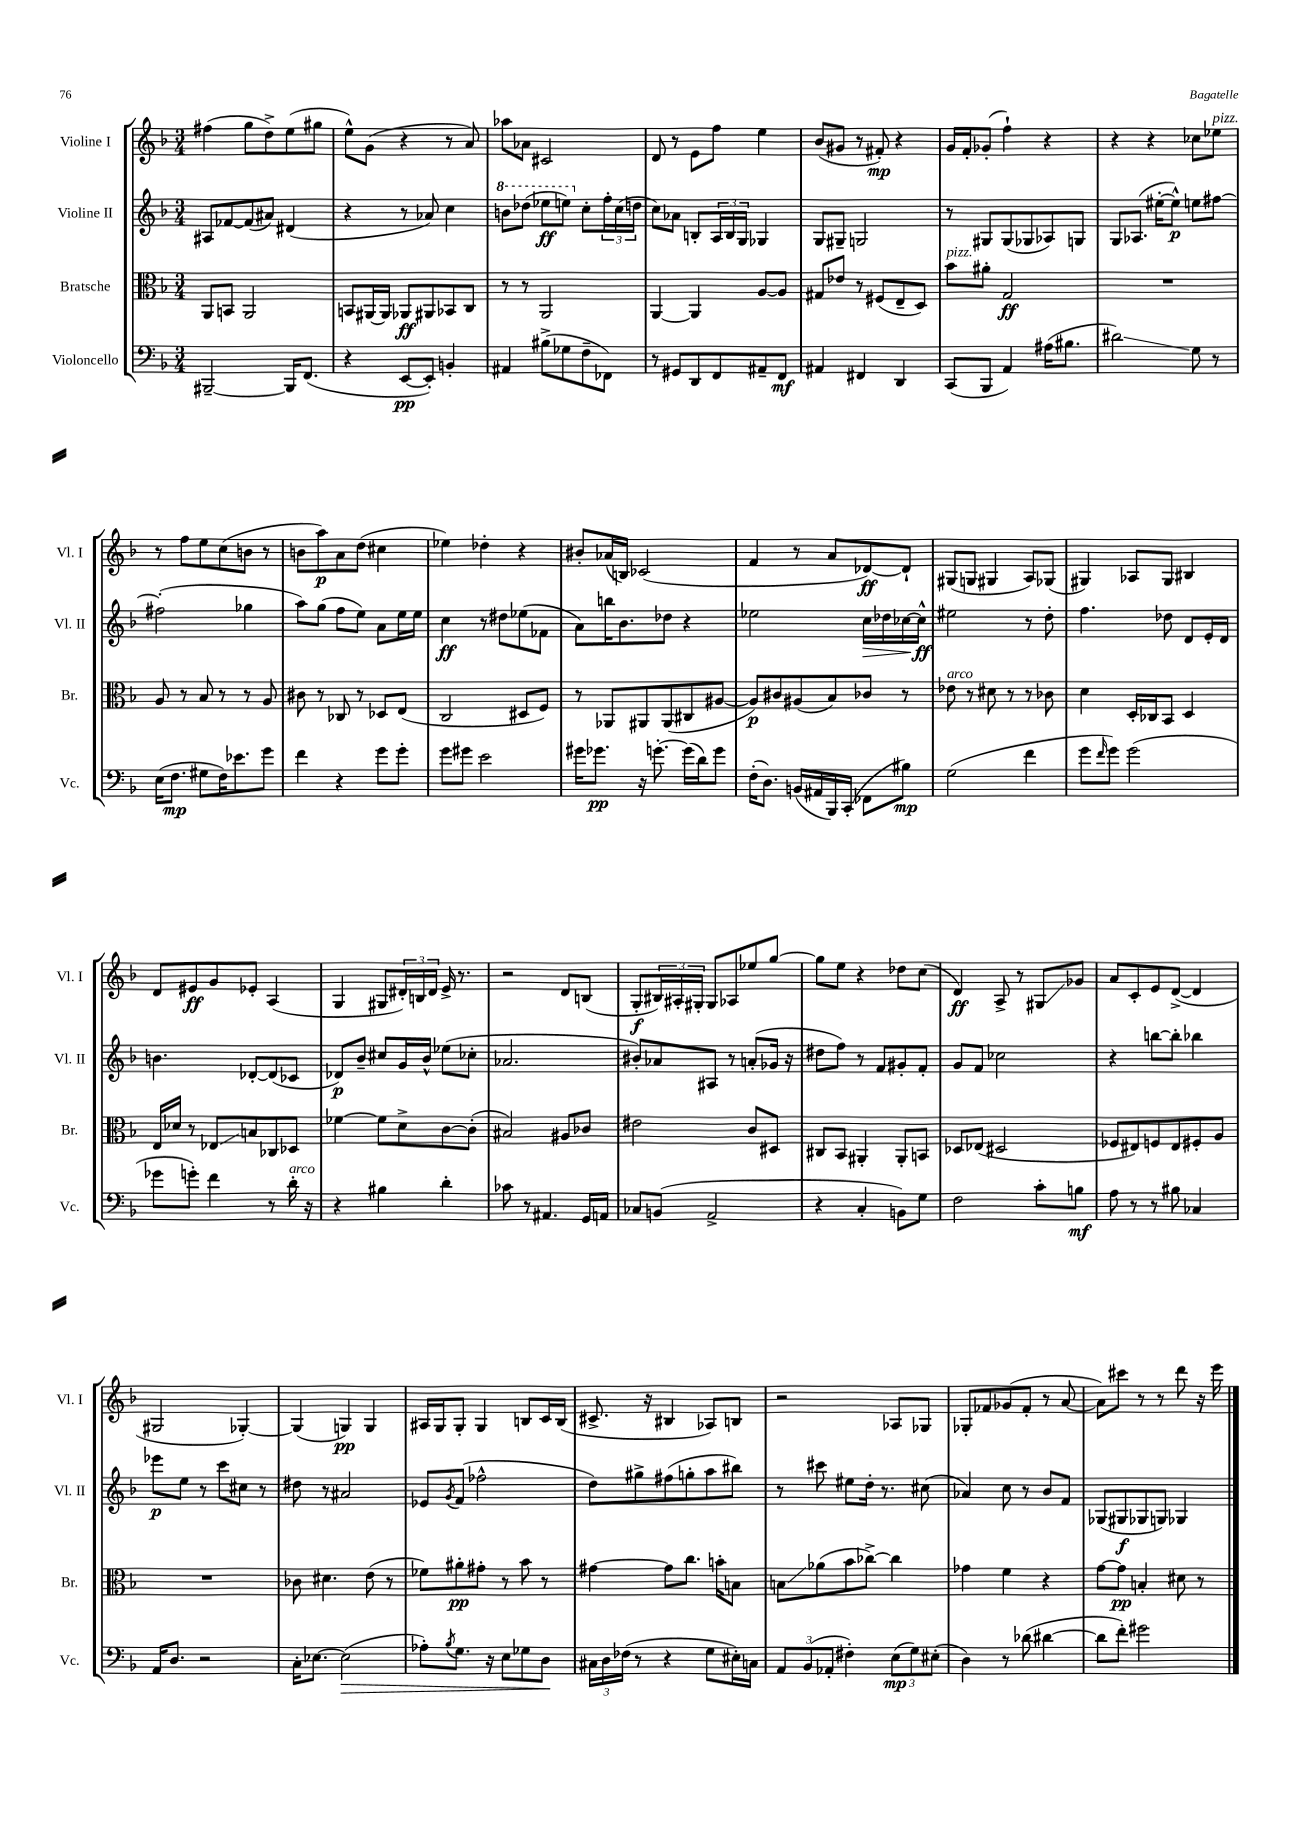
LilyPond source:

<<
\new StaffGroup <<
\new Staff = "s0" \with { instrumentName = "Violine I" shortInstrumentName = "Vl. I" } {
    \clef treble \key f \major \numericTimeSignature \time 3/4
    fis''4( g''8 d''8->) e''8( gis''8 |
    e''8-^) g'8( r4 r8 a'8) |
    aes''8 aes'8 cis'2 |
    d'8 r8 e'8 f''8 e''4 |
    bes'8( gis'8 r8 fis'8-.\mp) r4 |
    g'16 f'16-. ges'8-.( f''4-!) r4 |
    r4 r4 ces''8 ees''8^\markup { \italic "pizz." } |
    r8 f''8 e''8 c''8( b'8 r8 |
    b'8 a''8\p) a'8 d''8( cis''4 |
    ees''4) des''4-. r4 |
    bis'8-. aes'16( b16) ces'2( |
    f'4 r8 a'8 des'8~\ff) des'8-! |
    gis8( g8 gis4 a8) ges8( |
    gis4) aes8 gis8 bis4 |
    d'8 eis'8\ff g'8 ees'8-. a4( |
    g4 gis8 \tuplet 3/2 { dis'16-.) b16 dis'16 } e'16-> r8. |
    r2 d'8 b8( |
    g8-.\f \tuplet 3/2 { bis16) ais16-. gis16-. } gis8 aes8 ees''8 g''8~ |
    g''8 e''8 r4 des''8 c''8( |
    d'4\ff) a8-> r8 gis8\glissando ges'8 |
    a'8 c'8-. e'8 d'8~->( d'4 |
    gis2 ges4~-.) |
    ges4( g4\pp) g4 |
    ais16 g16 g8-. g4 b8 c'16 b16( |
    cis'8.-> r16 bis4 aes8) b8 |
    r2 aes8 ges8 |
    ges8-. fes'8 ges'8( fes'8-. r8 a'8~ |
    a'8) cis'''8 r8 r8 d'''8 r16 e'''16 \bar "|." |
}
\new Staff = "s1" \with { instrumentName = "Violine II" shortInstrumentName = "Vl. II" } {
    \clef treble \key f \major \numericTimeSignature \time 3/4
    ais8 fes'8~ fes'8( ais'8) dis'4( |
    r4 r8 aes'8) c''4 |
    \ottava #1 b''8 des'''8( ees'''8\ff e'''8) \ottava #0 c''8-. \tuplet 3/2 { f''16-. c''16( d''!16 } |
    c''8) aes'8 b8-. \tuplet 3/2 { a16 b16 g16 } ges4 |
    g8 gis8-- g2 |
    r8 gis8 gis8( ges8 aes8) g8 |
    g8 aes8.( eis''16~-. eis''8-^\p) e''8 fis''8~ |
    fis''2-.( ges''4 |
    a''8) g''8( f''8 e''8) a'8 e''16 e''16 |
    c''4\ff r8 dis''8 ees''8( fes'8 |
    a'8) b''16 bes'8. des''8 r4 |
    ees''2 c''16\> des''16 ces''16~\! ces''16-^\ff |
    eis''2 r8 d''8-. |
    f''4. des''8 d'8 e'16-. d'16 |
    b'4. des'8~-. des'8( ces'8 |
    des'8\p) bes'8-- cis''8 g'16 bes'16-^ ees''8( ces''8-. |
    aes'2. |
    bis'8-.) aes'8 ais8 r8 a'8-.( ges'16 r16 |
    dis''8 f''8) r8 f'8 gis'8-. f'8-. |
    g'8 f'8 ces''2 |
    r4 b''8~ b''8-. bes''4 |
    ees'''8\p e''8 r8 c'''8 cis''8 r8 |
    dis''8 r8 ais'2 |
    ees'8 \acciaccatura { g'8 } f'8( fes''2-^ |
    d''8) gis''8-> fis''8( g''8-. a''8 bis''8) |
    r8 cis'''8 eis''8 d''16-. r8. cis''8( |
    aes'4) c''8 r8 bes'8 f'8 |
    ges8( gis8\f ges8 g8) ges4 \bar "|." |
}
\new Staff = "s2" \with { instrumentName = "Bratsche" shortInstrumentName = "Br." } {
    \clef alto \key f \major \numericTimeSignature \time 3/4
    a,8 b,8 a,2 |
    b,8 ais,16~ ais,16 aes,8\ff ais,8 bes,8 c8 |
    r8 r8 a,2 |
    a,4~ a,4 a8~ a8 |
    gis8 ees'8 r8 fis8( e8-- d8) |
    bes'8^\markup { \italic "pizz." } ais'8-. g2\ff |
    R2. |
    a8 r8 bes8 r8 r8 a8 |
    cis'8 r8 ces8 r8 des8 e8( |
    c2 dis8 f8) |
    r8 aes,8 ais,8 ais,8( cis8 ais8~ |
    ais8\p) cis'8 ais8( bes8) ces'8 r8 |
    ees'8^\markup { \italic "arco" } r8 dis'8 r8 r8 ces'8 |
    d'4 d16-. ces16 bes,8 d4 |
    e16 des'16 r8 ees8\glissando b8 ces8 des8 |
    fes'4~ fes'8 d'8-> c'8~ c'8-.( |
    bis2) ais8 ces'8 |
    eis'2 c'8 dis8 |
    cis8 bes,8 ais,4-. ais,8-. b,8 |
    des8 ees8( dis2 |
    fes8 eis8) f8 eis8 fis8-. a8 |
    R2. |
    ces'8 dis'4. e'8( r8 |
    fes'8) ais'8-.\pp gis'8-. r8 bes'8 r8 |
    gis'4~ gis'8 c''8. b'16-. b8 |
    b8\glissando aes'8( bes'8 ces''8~->) ces''4 |
    ges'4 f'4 r4 |
    g'8~ g'8\pp b4-. dis'8 r8 \bar "|." |
}
\new Staff = "s3" \with { instrumentName = "Violoncello" shortInstrumentName = "Vc." } {
    \clef bass \key f \major \numericTimeSignature \time 3/4
    bis,,2~-- bis,,16 f,8.( |
    r4 e,8~\pp e,8-.) b,4-. |
    ais,4 bis8->( ges8 f8-- fes,8) |
    r8 gis,8 d,8 f,8 ais,8-- f,8\mf |
    ais,4 fis,4 d,4 |
    c,8( bes,,8 a,4) ais16( bis8. |
    dis'2\glissando) g8 r8 |
    e16( f8.\mp gis8 f16) ees'8. g'8 |
    f'4 r4 g'8 g'8-. |
    g'8 gis'8 e'2 |
    gis'16 ges'8.\pp r16 g'8.~-. g'16( d'16) g'8 |
    f16-.( d8.) b,16( ais,16 bes,,16) c,16-.( fes,8 bis8\mp) |
    g2( f'4 |
    g'8 \grace { f'16 } g'8) g'2( |
    ges'8 g'8-.) f'4 r8 d'16-.^\markup { \italic "arco" } r16 |
    r4 bis4 d'4-. |
    ces'8 r8 ais,4. g,16 a,16 |
    ces8 b,8( a,2-> |
    r4 c4-. b,8) g8 |
    f2 c'8-. b8\mf |
    a8 r8 r8 bis8 ces4 |
    a,16 d8. r2 |
    c16-. ees8.~ ees2\>( |
    aes8-.) \acciaccatura { bes8 } g8. r16 e8 ges8 d8\! |
    \tuplet 3/2 { cis16 d16 fes16( } r8 r4 g8 eis16-.) c16 |
    \tuplet 3/2 { a,8 bes,8( aes,8-. } fis4-.) \tuplet 3/2 { e8\mp( g8) eis8-.( } |
    d4) r8 des'8( dis'4~ |
    dis'8 f'8-.) gis'2 \bar "|." |
}
>>
>>
\layout { \context { \Score \remove "Bar_number_engraver" } }
